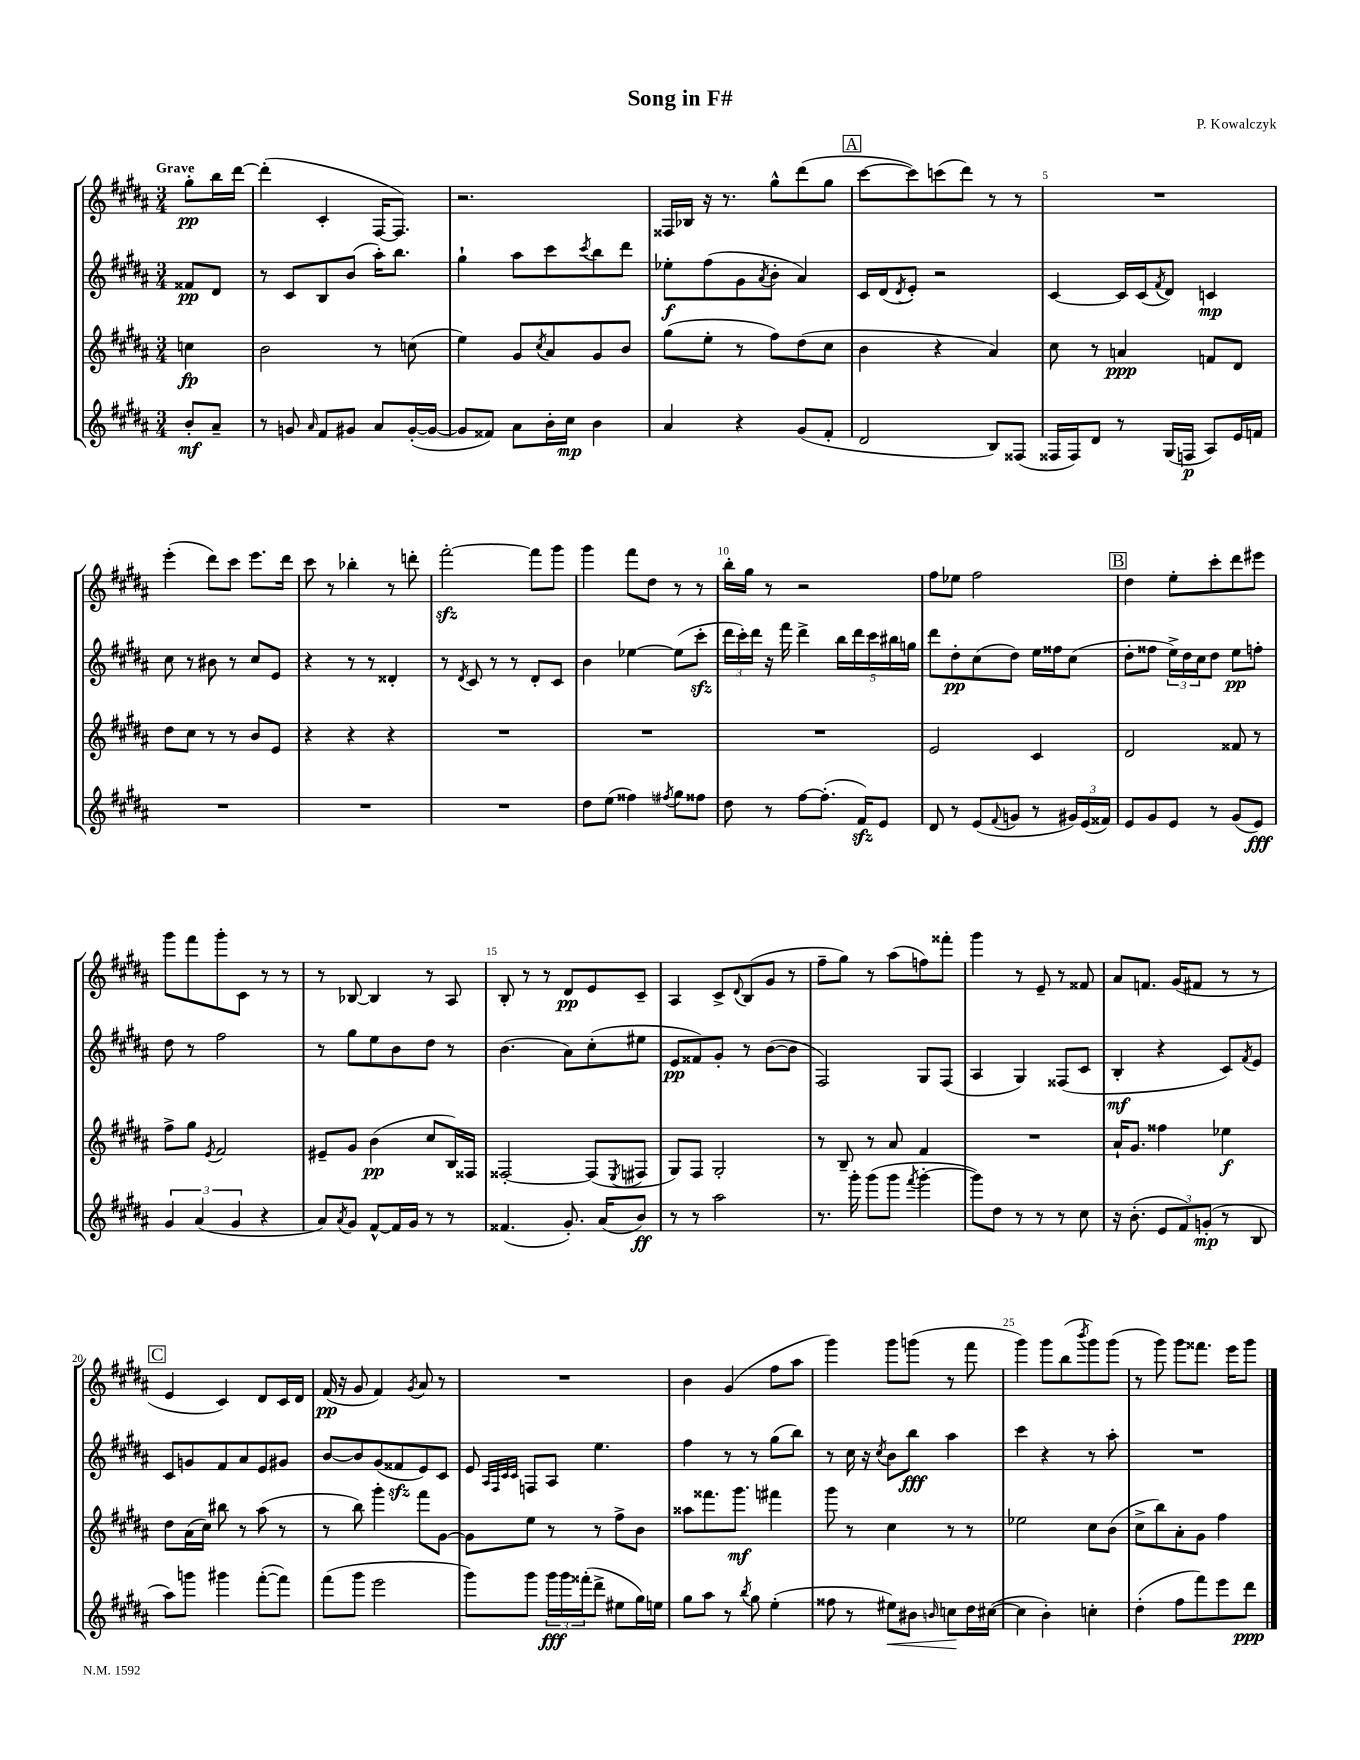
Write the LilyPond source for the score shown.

\header { title = "Song in F#" composer = "P. Kowalczyk" }
<<
\new StaffGroup <<
\new Staff = "s0" {
    \clef treble \key b \major \numericTimeSignature \time 3/4 \partial 4 \tempo "Grave"
    gis''8-.\pp b''16 dis'''16~ |
    dis'''4-.( cis'4-. fis16~ fis8.) |
    r2. |
    fisis16 bes16 r16 r8. gis''8-^ dis'''8( gis''8 |
    \mark \markup { \box "A" } cis'''8~ cis'''8) c'''8( dis'''8) r8 r8 |
    R2. |
    e'''4-.( dis'''8) cis'''8 e'''8. dis'''16 |
    cis'''8 r8 bes''4-. r8 d'''8-. |
    fis'''2~-.\sfz fis'''8 gis'''8 |
    gis'''4 fis'''8 dis''8 r8 r8 |
    b''16-. gis''16 r8 r2 |
    fis''8 ees''8 fis''2 |
    \mark \markup { \box "B" } dis''4 e''8-. cis'''8-. dis'''8 eis'''8 |
    gis'''8 fis'''8 gis'''8-. cis'8 r8 r8 |
    r8 bes8~ bes4 r8 ais8 |
    b8-. r8 r8 dis'8\pp e'8 cis'8-- |
    ais4 cis'8-> \appoggiatura { dis'8 } b8( gis'8 r8 |
    fis''8-- gis''8) r8 ais''8( f''8) fisis'''8-. |
    gis'''4 r8 e'8-- r8 fisis'8 |
    ais'8 f'8. gis'16( fis'8 r8 r8 |
    \mark \markup { \box "C" } e'4 cis'4) dis'8 cis'16 dis'16 |
    fis'16\pp( r16 gis'8 fis'4) \acciaccatura { gis'8 } ais'8 r8 |
    R2. |
    b'4 gis'4( fis''8 ais''8 |
    gis'''4) gis'''8 g'''8( r8 fis'''8 |
    gis'''4) gis'''8 b''8( \acciaccatura { b'''8 } gis'''8) gis'''8( |
    r8 gis'''8) gis'''8 fisis'''8. e'''16 gis'''8 \bar "|." |
}
\new Staff = "s1" {
    \clef treble \key b \major \numericTimeSignature \time 3/4 \partial 4
    fisis'8\pp dis'8 |
    r8 cis'8 b8 b'8( ais''16-.) b''8. |
    gis''4-! ais''8 cis'''8 \acciaccatura { cis'''8 } b''8 dis'''8 |
    ees''8-.\f fis''8( gis'8 \acciaccatura { ais'8 } b'8-. ais'4) |
    \mark \markup { \box "A" } cis'16 dis'16( \acciaccatura { dis'8 } e'8-.) r2 |
    cis'4~ cis'16 cis'16( \acciaccatura { fis'8 } dis'8) c'4\mp |
    cis''8 r8 bis'8 r8 cis''8 e'8 |
    r4 r8 r8 disis'4-. |
    r8 \acciaccatura { dis'8 } cis'8 r8 r8 dis'8-. cis'8 |
    b'4 ees''4~ ees''8( cis'''8-.\sfz |
    \tuplet 3/2 { dis'''16 cis'''16-.) dis'''16 } r16 fis'''16 dis'''4-> \tuplet 5/4 { b''16 dis'''16 cis'''16 bis''16 g''16 } |
    dis'''8 dis''8-.\pp cis''8( dis''8) e''16 fisis''16 cis''8( |
    \mark \markup { \box "B" } dis''8-. fisis''8 \tuplet 3/2 { e''16->) dis''16 cis''16 } dis''8 e''8\pp f''8-. |
    dis''8 r8 fis''2 |
    r8 gis''8 e''8 b'8 dis''8 r8 |
    b'4.( ais'8) cis''8-.( eis''8 |
    e'8\pp fisis'8) gis'8-. r8 b'8~( b'8 |
    fis2) gis8 fis8( |
    ais4 gis4) fisis8( cis'8 |
    b4-.\mf r4 cis'8) \acciaccatura { fis'8 } e'8 |
    \mark \markup { \box "C" } cis'8 g'8 fis'8 ais'8 e'8 gis'8 |
    b'8~ b'8 gis'8( fisis'8\sfz e'8) cis'8 |
    e'8 \grace { ais32 fis32 cis'32 cis'32 } f8 ais8 e''4. |
    fis''4 r8 r8 gis''8( b''8) |
    r8 cis''16 r16 \acciaccatura { cis''8 } b'8 b''8\fff ais''4 |
    cis'''4 r4 r8 ais''8-. |
    R2. \bar "|." |
}
\new Staff = "s2" {
    \clef treble \key b \major \numericTimeSignature \time 3/4 \partial 4
    c''4\fp |
    b'2 r8 c''8( |
    e''4) gis'8 \acciaccatura { cis''8 } ais'8 gis'8 b'8 |
    gis''8( e''8-. r8 fis''8) dis''8( cis''8 |
    \mark \markup { \box "A" } b'4 r4 ais'4) |
    cis''8 r8 a'4\ppp f'8 dis'8 |
    dis''8 cis''8 r8 r8 b'8 e'8 |
    r4 r4 r4 |
    R2. |
    R2. |
    R2. |
    e'2 cis'4 |
    \mark \markup { \box "B" } dis'2 fisis'8 r8 |
    fis''8-> gis''8 \acciaccatura { e'8 } fis'2 |
    eis'8-- gis'8 b'4\pp( cis''8 b16) fisis16 |
    fisis2~-. fisis8( \acciaccatura { e8 } fis8 |
    gis8) fis8 gis2-. |
    r8 b8-- r8 ais'8 fis'4 |
    R2. |
    ais'16-! gis'8. fisis''4 ees''4\f |
    \mark \markup { \box "C" } dis''8 ais'16( cis''16) bis''8 r8 ais''8( r8 |
    r8 b''8) gis'''4-. fis'''8 gis'8~ |
    gis'8 e''8 r8 r8 fis''8-> b'8 |
    aisis''8 fisis'''8. gis'''8.\mf fis'''4 |
    gis'''8 r8 cis''4 r8 r8 |
    ees''2 cis''8 b'8( |
    cis''8-> b''8) ais'8-. gis'8 fis''4 \bar "|." |
}
\new Staff = "s3" {
    \clef treble \key b \major \numericTimeSignature \time 3/4 \partial 4
    b'8-.\mf ais'8-- |
    r8 g'8 \grace { ais'16 } fis'8 gis'8 ais'8 gis'16~-.( gis'16~ |
    gis'8 fisis'8) ais'8 b'16-. cis''16\mp b'4 |
    ais'4 r4 gis'8( fis'8-. |
    \mark \markup { \box "A" } dis'2 b8) fisis8( |
    fisis16 fisis16) dis'8 r8 gis16( f16\p ais8) e'16 f'16 |
    R2. |
    R2. |
    R2. |
    dis''8 e''8( fisis''4) \acciaccatura { fis''8 } gis''8 fisis''8 |
    dis''8 r8 fis''8~ fis''8.-.( fis'16\sfz) e'8 |
    dis'8 r8 e'8( \appoggiatura { fis'8 } g'8 r8 \tuplet 3/2 { gis'16) e'16( fisis'16) } |
    \mark \markup { \box "B" } e'8 gis'8 e'8 r8 gis'8( e'8\fff) |
    \tuplet 3/2 { gis'4 ais'4( gis'4 } r4 |
    ais'8) \acciaccatura { ais'8 } gis'8 fis'8~-^ fis'16 gis'16 r8 r8 |
    fisis'4.( gis'8.-.) ais'16( b'8\ff) |
    r8 r8 ais''2 |
    r8. gis'''16-. gis'''8( gis'''8 \acciaccatura { fis'''8 } gis'''4~-. |
    gis'''8) dis''8 r8 r8 r8 cis''8 |
    r16 b'8.-.( \tuplet 3/2 { e'8 fis'8) g'8-.\mp( } r8 b8 |
    \mark \markup { \box "C" } ais''8) g'''8 gis'''4 fis'''8~-.( fis'''8) |
    fis'''8( gis'''8 e'''2 |
    gis'''8) gis'''8 \tuplet 3/2 { gis'''16\fff gis'''16 fisis'''16-.( } dis'''8-> eis''8 gis''16) e''16 |
    gis''8 ais''8 r8 \acciaccatura { b''8 } gis''8 e''4-.( |
    fisis''8 r8 eis''8\<) bis'8 \grace { b'16 } c''8\! dis''16 cis''16~( |
    cis''4 b'4-.) c''4-. |
    dis''4-.( fis''8 fis'''8) e'''8 dis'''8\ppp \bar "|." |
}
>>
>>
\layout { \context { \Score \override BarNumber.break-visibility = ##(#f #t #t) barNumberVisibility = #(every-nth-bar-number-visible 5) } }
